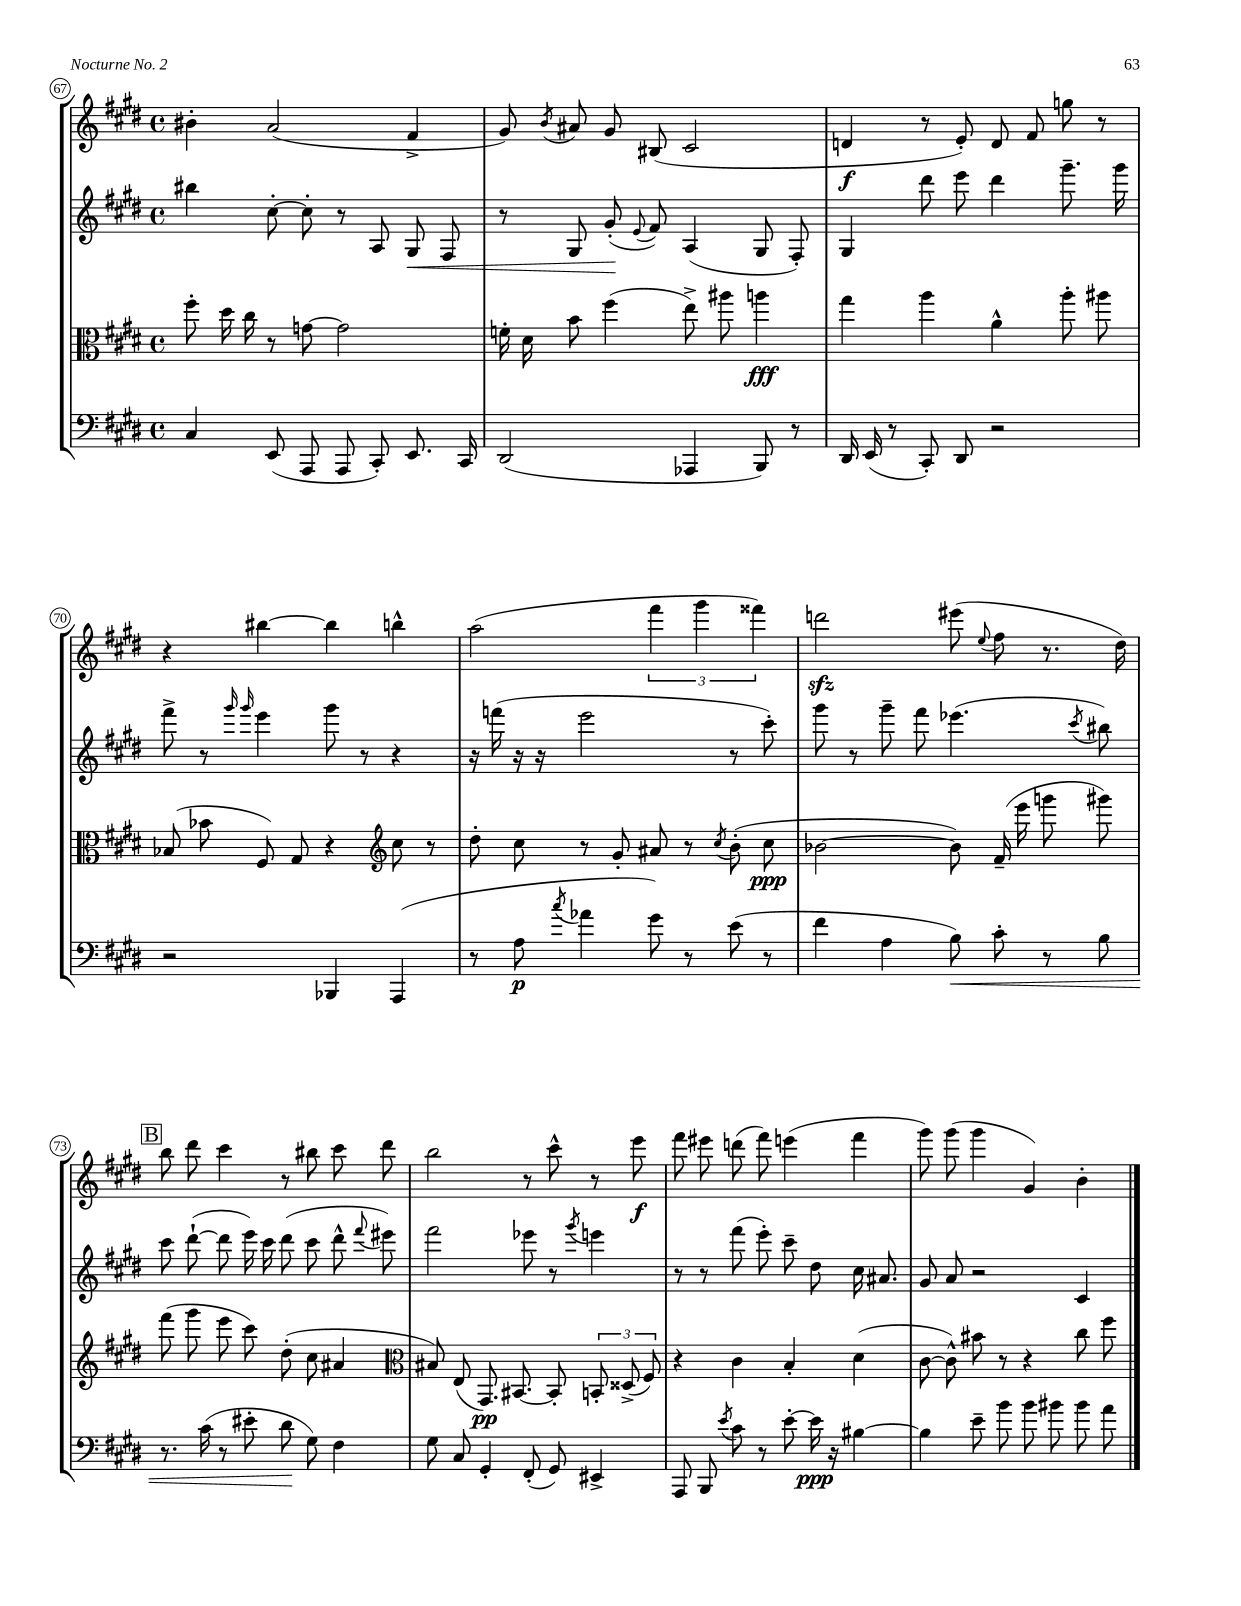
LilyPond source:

<<
\new StaffGroup <<
\new Staff = "s0" {
    \clef treble \key e \major \defaultTimeSignature \time 4/4
    \autoBeamOff bis'4-. a'2( fis'4-> |
    gis'8) \acciaccatura { b'8 } ais'8 gis'8 bis8( cis'2 |
    d'4\f r8 e'8-.) d'8 fis'8 g''8 r8 |
    r4 bis''4~ bis''4 b''4-^ |
    a''2( \tuplet 3/2 { fis'''4 gis'''4 fisis'''4) } |
    d'''2\sfz eis'''8( \appoggiatura { e''8 } fis''8 r8. dis''16) |
    \mark \markup { \box "B" } b''8 dis'''8 cis'''4 r8 bis''8 cis'''8 dis'''8 |
    b''2 r8 cis'''8-^ r8 e'''8\f |
    fis'''8 eis'''8 d'''8( fis'''8) e'''4( fis'''4 |
    gis'''8) gis'''8( gis'''4 gis'4) b'4-. \bar "|." |
}
\new Staff = "s1" {
    \clef treble \key e \major \defaultTimeSignature \time 4/4
    \autoBeamOff bis''4 cis''8~-. cis''8-. r8 a8 gis8\< fis8 |
    r8 gis8 gis'8-.\!( \appoggiatura { e'8 } fis'8) a4( gis8 fis8-.) |
    gis4 dis'''8 e'''8 dis'''4 gis'''8.-- gis'''16 |
    fis'''8-> r8 \grace { gis'''16 gis'''16 } e'''4 gis'''8 r8 r4 |
    r16 f'''16( r16 r16 e'''2 r8 cis'''8-.) |
    gis'''8 r8 gis'''8-- fis'''8 ees'''4.( \acciaccatura { cis'''8 } bis''8) |
    \mark \markup { \box "B" } cis'''8 dis'''8~-!( dis'''8 e'''16) cis'''16 dis'''8( cis'''8 dis'''8-^ \appoggiatura { fis'''8 } eis'''8) |
    fis'''2 ees'''8 r8 \acciaccatura { gis'''8 } e'''4 |
    r8 r8 fis'''8( e'''8-.) cis'''8-- dis''8 cis''16 ais'8. |
    gis'8 a'8 r2 cis'4 \bar "|." |
}
\new Staff = "s2" {
    \clef alto \key e \major \defaultTimeSignature \time 4/4
    \autoBeamOff fis''8-. dis''16 cis''16 r8 g'8~ g'2 |
    f'16-. dis'16 b'8 fis''4( e''8->) ais''8 a''4\fff |
    gis''4 a''4 a'4-^ a''8-. ais''8 |
    bes8( bes'8 fis8) gis8 r4 \clef treble cis''8 r8 |
    dis''8-. cis''8 r8 gis'8-. ais'8 r8 \acciaccatura { cis''8 } b'8-.( cis''8\ppp |
    bes'2~ bes'8) fis'16--( e'''16 g'''8 gis'''8) |
    \mark \markup { \box "B" } fis'''8( gis'''8 e'''8 cis'''8) dis''8-.( cis''8 ais'4 |
    \clef alto bis8) e8( gis,8.\pp) bis,8.~ bis,8-. \tuplet 3/2 { b,8-. disis8->( fis8) } |
    r4 cis'4 b4-. dis'4( |
    cis'8~ cis'8-^) bis'8 r8 r4 cis''8 fis''8 \bar "|." |
}
\new Staff = "s3" {
    \clef bass \key e \major \defaultTimeSignature \time 4/4
    \autoBeamOff cis4 e,8( a,,8 a,,8 cis,8-.) e,8. cis,16 |
    dis,2( aes,,4 b,,8) r8 |
    dis,16 e,16( r8 cis,8-.) dis,8 r2 |
    r2 bes,,4 a,,4( |
    r8 a8\p \acciaccatura { cis''8 } aes'4 gis'8) r8 e'8( r8 |
    fis'4 a4 b8\<) cis'8-. r8 b8 |
    \mark \markup { \box "B" } r8. cis'16( r8 eis'8-. dis'8\! gis8) fis4 |
    gis8 cis8 gis,4-. fis,8-.( gis,8) eis,4-> |
    a,,8 b,,8 \acciaccatura { e'8 } cis'8 r8 e'8~-. e'16\ppp r16 bis4~ |
    bis4 e'8-- b'8 b'8 bis'8 bis'8 a'8 \bar "|." |
}
>>
>>
\layout { \context { \Score currentBarNumber = #67 \override BarNumber.stencil = #(make-stencil-circler 0.1 0.3 ly:text-interface::print) } }
